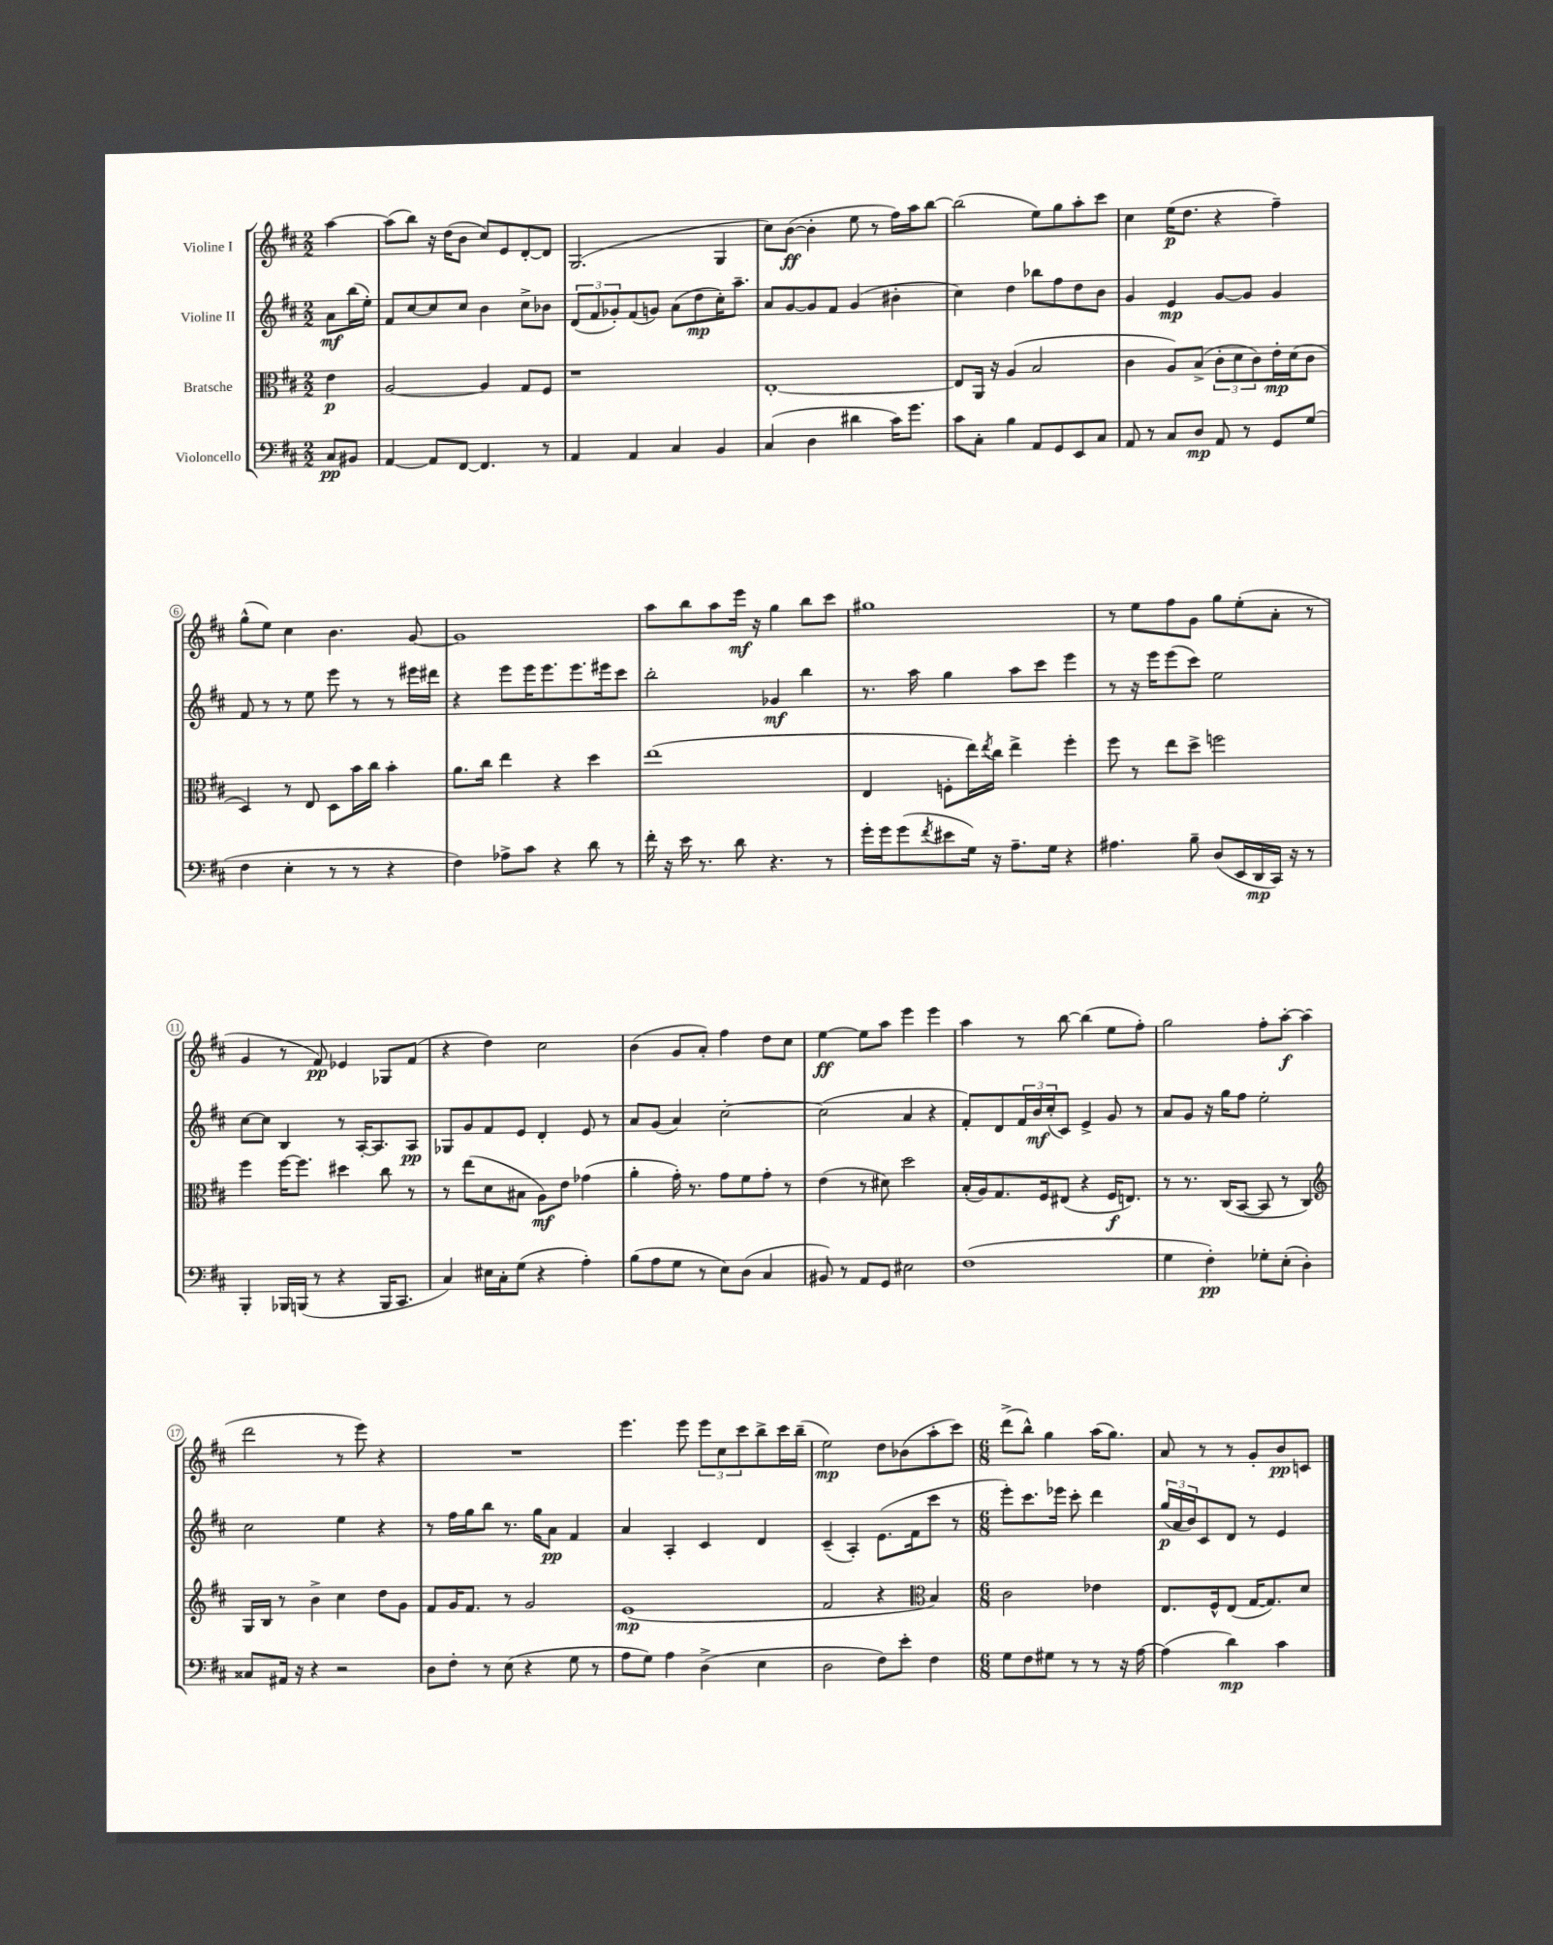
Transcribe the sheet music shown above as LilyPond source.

<<
\new StaffGroup <<
\new Staff = "s0" \with { instrumentName = "Violine I" } {
    \clef treble \key d \major \numericTimeSignature \time 2/2 \partial 4
    a''4~ |
    a''8( b''8) r16 d''16( b'8 cis''8) e'8 d'8~-. d'8 |
    g2.( g4 |
    cis''8) b'8~\ff( b'4-. e''8 r8 fis''16) a''16 b''8~ |
    b''2( e''8) g''8 a''8-. cis'''8 |
    cis''4 e''16\p( d''8. r4 fis''4--) |
    g''8-^( e''8) cis''4 b'4. g'8~ |
    g'1 |
    a''8 b''8 a''8 e'''16\mf r16 g''4 b''8 cis'''8 |
    gis''1 |
    r8 e''8 fis''8 g'8 g''8 e''8-.( a'8-. r8 |
    g'4 r8 fis'8\pp) ees'4 ges8 fis'8( |
    r4 d''4) cis''2 |
    b'4( g'8 a'8-.) fis''4 d''8 cis''8 |
    e''4~\ff e''8 a''8 e'''4 e'''4 |
    a''4 r8 b''8~ b''4( e''8 fis''8-.) |
    g''2 fis''8-. a''8~-.\f a''4( |
    d'''2 r8 e'''8) r4 |
    R1 |
    e'''4. e'''8 \tuplet 3/2 { e'''8 cis''8 cis'''8 } b''8-> cis'''16 b''16--( |
    e''2\mp) d''8 bes'8( a''8-. cis'''8) |
    \numericTimeSignature \time 6/8 d'''8->( b''8-^) g''4 a''16( g''8.) |
    a'8 r8 r8 g'8-. b'8\pp c'8 \bar "|." |
}
\new Staff = "s1" \with { instrumentName = "Violine II" } {
    \clef treble \key d \major \numericTimeSignature \time 2/2 \partial 4
    a'8\mf b''16( e''16-.) |
    fis'8 cis''8~ cis''8 cis''8 b'4 cis''8-> bes'8 |
    \tuplet 3/2 { d'8( fis'8 ges'8-.) } fis'8( g'8) a'8( d''8\mp cis''16-.) a''8.-- |
    a'8 g'8~ g'8 fis'8 g'4( bis'4-. |
    cis''4) d''4 bes''8 fis''8 d''8 b'8 |
    g'4 e'4\mp g'8~ g'8 g'4 |
    fis'8 r8 r8 e''8 e'''8 r8 r8 eis'''16 dis'''16 |
    r4 e'''8 e'''16 e'''8. e'''8. eis'''16 cis'''8 |
    b''2-. ges'4\mf b''4 |
    r8. a''16 g''4 a''8 cis'''8 e'''4 |
    r8 r16 e'''16 e'''8( cis'''8) e''2 |
    cis''8~ cis''8 b4 r8 a16~-. a8. a8\pp |
    ges8 g'8 fis'8 e'8 d'4-. e'8 r8 |
    a'8 g'8( a'4) cis''2~-. |
    cis''2( a'4 r4 |
    fis'8-.) d'8 \tuplet 3/2 { fis'16 b'16\mf cis''16-.( } cis'8) e'4-> g'8 r8 |
    a'8 g'8 r16 g''16 fis''8 e''2-. |
    cis''2 e''4 r4 |
    r8 fis''16 g''16 b''8 r8. g''16 a'8\pp fis'4 |
    a'4 a4-. cis'4 d'4 |
    cis'4--( a4-.) e'8.( fis'16 cis'''8 r8 |
    \numericTimeSignature \time 6/8 e'''8-.) cis'''8. ees'''16 cis'''8-. d'''4 |
    \tuplet 3/2 { g''16\p( a'16 b'16) } cis'8 d'8 r8 e'4 \bar "|." |
}
\new Staff = "s2" \with { instrumentName = "Bratsche" } {
    \clef alto \key d \major \numericTimeSignature \time 2/2 \partial 4
    e'4\p |
    a2~ a4 g8 fis8 |
    r1 |
    e1~-. |
    e8 a,16 r16 a4( b2 |
    cis'4 a8) b8->( \tuplet 3/2 { cis'8-. d'8 cis'8) } e'16-.\mp d'16( cis'8 |
    d4) r8 e8 d8 b'16 cis''16 b'4-. |
    a'8. cis''16 e''4 r4 d''4 |
    e''1( |
    e4 f8-. e''16) \acciaccatura { e''8 } cis''16 e''4-> fis''4-. |
    fis''8 r8 e''8 d''8-> f''2 |
    fis''4 fis''16~ fis''8. dis''4 cis''8 r8 |
    r8 e''8( d'8 bis8 a8\mf) e'8 ges'4( |
    a'4-. g'16-.) r8. g'8 fis'8 g'8-. r8 |
    e'4( r8 dis'8) d''2 |
    b16-.( a16) g8. fis16 eis8( r4 fis16\f e8.) |
    r8 r8. cis16( b,8~ b,8 r8 cis4) |
    \clef treble g16 b16 r8 b'4-> cis''4 d''8 g'8 |
    fis'8 g'16 fis'8. r8 g'2 |
    e'1\mp( |
    fis'2 r4 \clef alto b4) |
    \numericTimeSignature \time 6/8 cis'2 ees'4 |
    e8. fis16-^ e8( g16~ g8.) d'8 \bar "|." |
}
\new Staff = "s3" \with { instrumentName = "Violoncello" } {
    \clef bass \key d \major \numericTimeSignature \time 2/2 \partial 4
    cis8\pp bis,8 |
    a,4~ a,8 fis,8~ fis,4. r8 |
    a,4 a,4 cis4 b,4 |
    cis4( d4 dis'4 cis'16) g'8. |
    cis'8 cis8-. b4 a,8 g,8 e,8 cis8 |
    a,8 r8 cis8 d8\mp a,8 r8 g,8 g8( |
    fis4 e4-. r8 r8 r4 |
    fis4) aes8-> cis'8 r4 d'8 r8 |
    fis'16-. r16 e'16 r8. d'8 r4. r8 |
    g'16-. g'16 g'8( \acciaccatura { fis'8 } eis'8 g16) r16 a8.-- g16 r4 |
    ais4. b8-- d8( e,16 d,16\mp cis,16) r16 r8 |
    b,,4-. bes,,16 b,,16( r8 r4 b,,16 cis,8. |
    cis4) eis16 cis16-. g8( r4 a4-.) |
    b8( a8 g8 r8 e8) d8( cis4 |
    bis,8) r8 a,8 g,8 eis2 |
    fis1( |
    g4 fis4-.\pp) ges8-. e8-.( d4-.) |
    cisis8 ais,16 r16 r4 r2 |
    d8 fis8-. r8 e8( r4 g8 r8 |
    a8 g8) a4 d4->( e4 |
    d2 fis8) e'8-. fis4 |
    \numericTimeSignature \time 6/8 g8 fis8 gis8 r8 r8 r16 a16~ |
    a4( d'4\mp) cis'4 \bar "|." |
}
>>
>>
\layout { \context { \Score \override BarNumber.stencil = #(make-stencil-circler 0.1 0.3 ly:text-interface::print) } }
